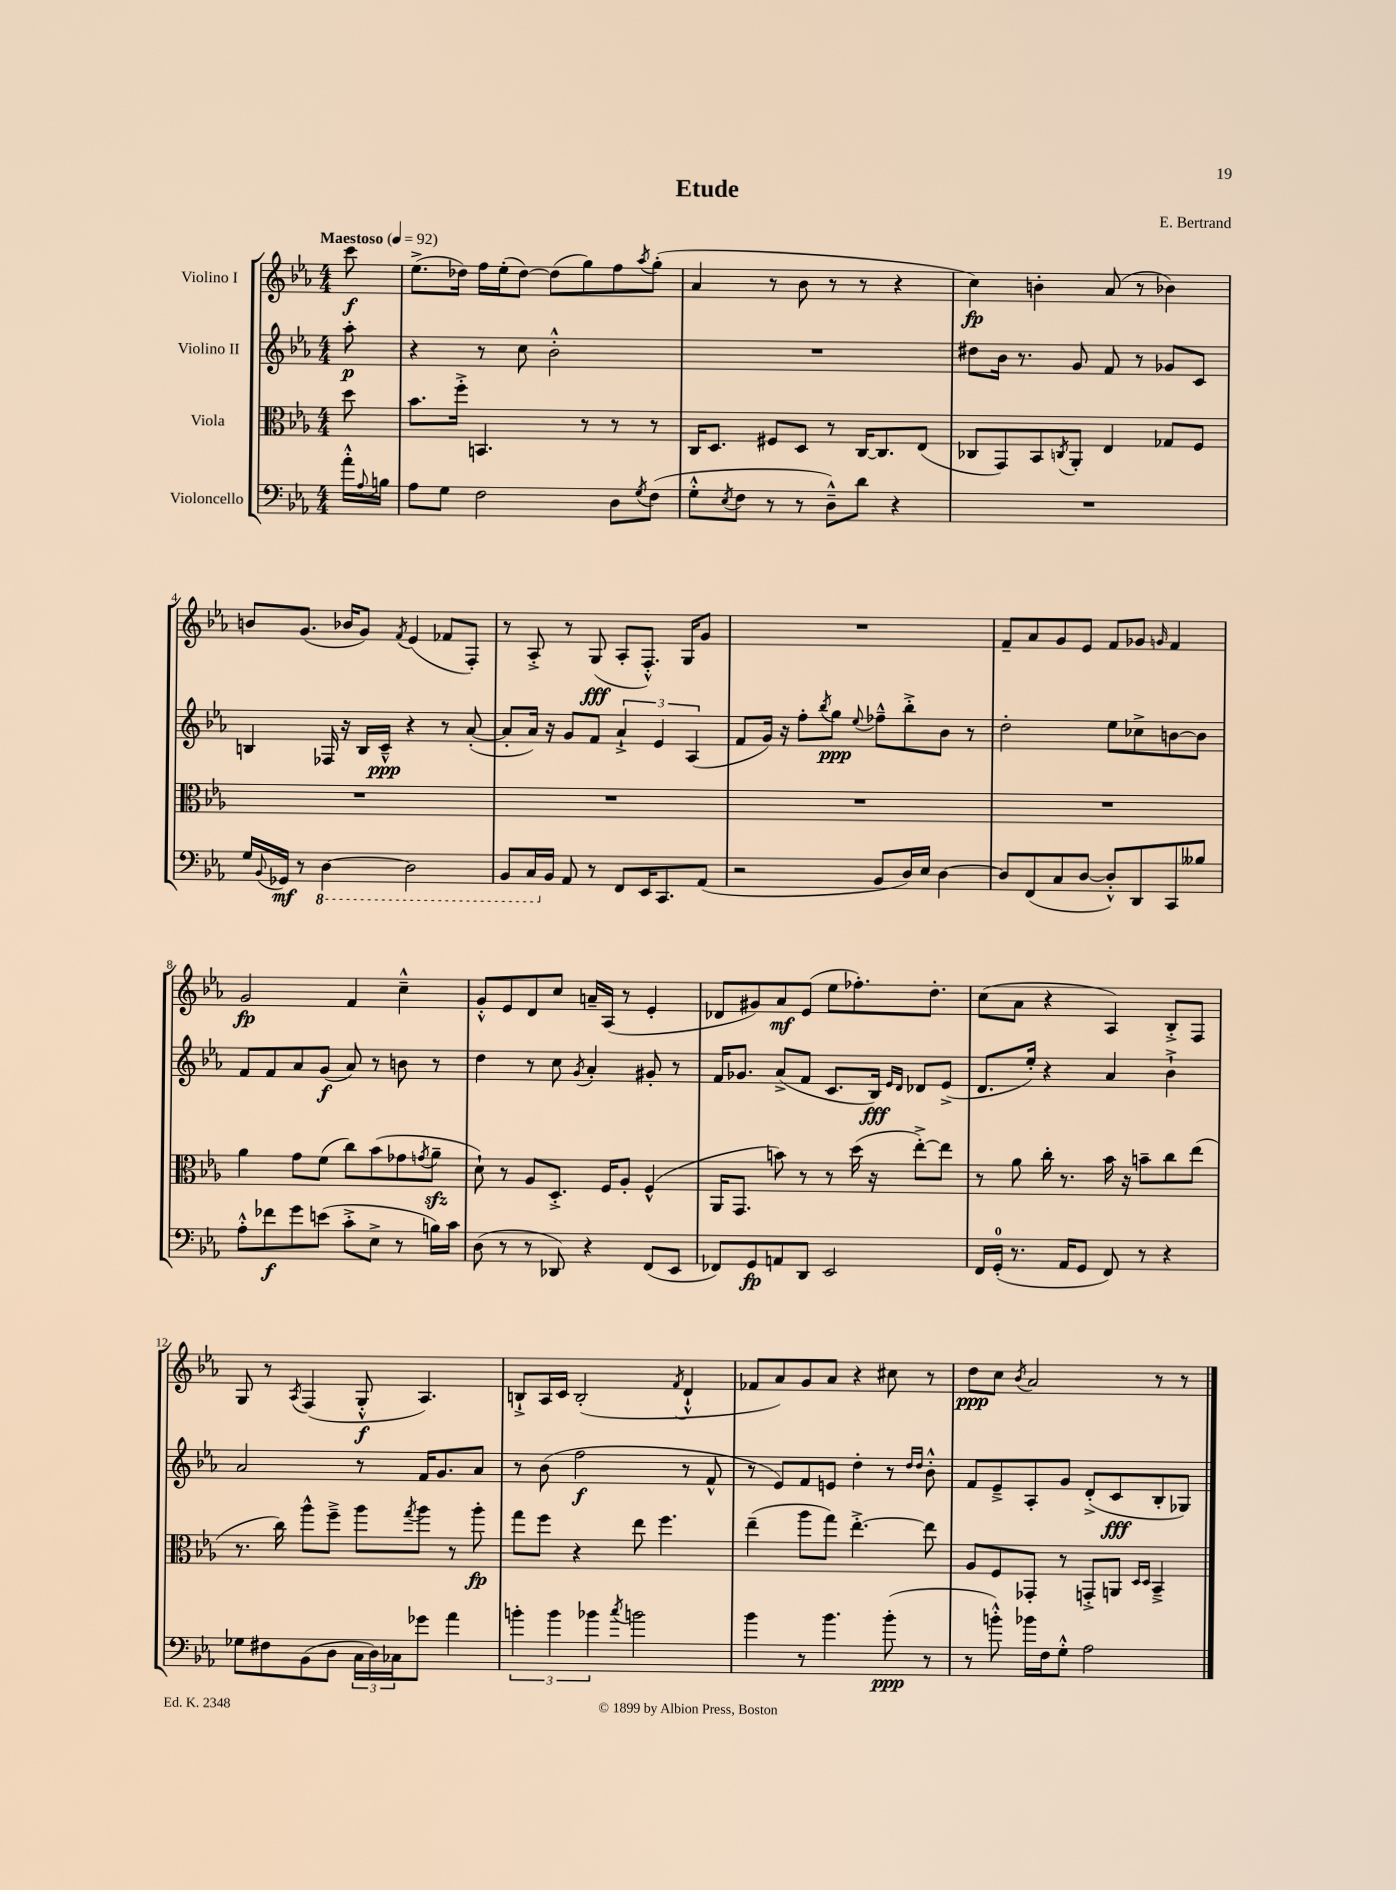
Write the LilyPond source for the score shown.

\header { title = "Etude" composer = "E. Bertrand" }
<<
\new StaffGroup <<
\new Staff = "s0" \with { instrumentName = "Violino I" } {
    \clef treble \key ees \major \numericTimeSignature \time 4/4 \partial 8 \tempo "Maestoso" 4 = 92
    c'''8\f |
    ees''8.->( des''16) f''16 ees''16-.( des''8~) des''8( g''8) f''8 \acciaccatura { aes''8 } g''8-.( |
    aes'4 r8 bes'8 r8 r8 r4 |
    c''4\fp) b'4-. aes'8( r8 bes'4) |
    b'8 g'8.( bes'16 g'8) \acciaccatura { f'8 } ees'4( fes'8 f8-.) |
    r8 aes8-.-> r8 g8\fff( aes8-. f8.-.-^) g16 g'8 |
    R1 |
    f'8-- aes'8 g'8 ees'8 f'8 ges'8 \grace { g'16 } f'4 |
    g'2\fp f'4 c''4---^ |
    g'8-.-^ ees'8 d'8 c''8 a'16-- aes16( r8 ees'4-. |
    des'8 gis'8) aes'8\mf ees'8( ees''8 fes''8.-.) d''8.-. |
    c''8( aes'8 r4 aes4) bes8-.-> f8 |
    g8 r8 \acciaccatura { aes8 } f4( g8-.-^\f aes4.) |
    b8-!-> aes16 c'16 b2-.( \acciaccatura { f'8 } d'4-!-^ |
    fes'8 aes'8) g'8 aes'8 r4 cis''8 r8 |
    d''8\ppp c''8 \acciaccatura { bes'8 } aes'2 r8 r8 \bar "|." |
}
\new Staff = "s1" \with { instrumentName = "Violino II" } {
    \clef treble \key ees \major \numericTimeSignature \time 4/4 \partial 8
    aes''8-.\p |
    r4 r8 c''8 bes'2-.-^ |
    R1 |
    dis''8 bes'16 r8. g'8 f'8 r8 ges'8 c'8 |
    b4 fes16 r16 b16 c'16---^\ppp r4 r8 aes'8~-.( |
    aes'8-. aes'16) r16 g'8 f'8 \tuplet 3/2 { aes'4-!-> ees'4 aes4( } |
    f'8 g'16) r16 f''8-. \acciaccatura { bes''8 } g''8\ppp \appoggiatura { ees''8 } fes''8---^ bes''8-.-> bes'8 r8 |
    d''2-. ees''8 ces''8-> b'8~ b'8 |
    f'8 f'8 aes'8 g'8\f( aes'8) r8 b'8 r8 |
    d''4 r8 c''8 \acciaccatura { g'8 } aes'4-. gis'8-. r8 |
    f'16 ges'8. aes'8->( f'8 c'8. bes16\fff) \grace { ees'16 d'16 } des'8 ees'8->( |
    d'8. ees''16-.) r4 aes'4 bes'4-!-> |
    aes'2 r8 f'16 g'8. aes'8 |
    r8 bes'8( f''2\f r8 f'8-^ |
    r8 ees'8) f'8 e'8 d''4-. r8 \grace { d''16 d''16 } bes'8-.-^ |
    f'8 ees'8---> aes8-. g'8 d'8-.->( c'8\fff bes8-. ges8) \bar "|." |
}
\new Staff = "s2" \with { instrumentName = "Viola" } {
    \clef alto \key ees \major \numericTimeSignature \time 4/4 \partial 8
    d''8 |
    bes'8. f''16-.-> b,4. r8 r8 r8 |
    c16 d8. fis8 d8 r8 c16~ c8. ees8( |
    ces8 g,8) bes,8 \acciaccatura { c8 } aes,8-. ees4 ges8 f8 |
    R1 |
    R1 |
    R1 |
    R1 |
    aes'4 g'8 f'8( c''8) bes'8( ges'8 \acciaccatura { g'8 } aes'8--\sfz |
    d'8-!) r8 aes8 d8.-.-> f16 aes8-. f4-^( |
    aes,16 g,8. b'8) r8 r8 d''16( r16 ees''8~-.->) ees''8 |
    r8 aes'8 c''16-. r8. bes'16 r16 b'8-- c''8 ees''8( |
    r8. c''16) aes''8-^ f''8---> aes''8 \acciaccatura { g''8 } aes''8 r8 aes''8-.\fp |
    g''8 f''8 r4 ees''8 f''4. |
    ees''4--( aes''8 g''8) ees''4.~-.-> ees''8 |
    aes8 f8 ges,8-. r8 g,8-.-> a,8 \grace { d16 d16 } bes,4---> \bar "|." |
}
\new Staff = "s3" \with { instrumentName = "Violoncello" } {
    \clef bass \key ees \major \numericTimeSignature \time 4/4 \partial 8
    aes'16-.-^ \appoggiatura { aes8 } b16 |
    aes8 g8 f2 d8 \acciaccatura { g8 } f8( |
    g8-.-^ \acciaccatura { ees8 } f8 r8 r8 d8---^) d'8 r4 |
    R1 |
    g16 \appoggiatura { bes,8 } ges,16\mf r8 \ottava #-1 d,4~ d,2 |
    bes,,8 c,16 \ottava #0 bes,16 aes,8 r8 f,8 ees,16 c,8. aes,8( |
    r2 bes,8 d16) ees16 d4~ |
    d8 f,8( c8 d8~ d8-.-^) d,8 c,8 beses8 |
    aes8-.-^ fes'8\f g'8 e'8( c'8-.-> ees8-> r8 b16) c'16 |
    d8( r8 r8 des,8) r4 f,8( ees,8 |
    fes,8) g,8\fp a,8 d,8 ees,2 |
    f,16 g,16-0-.( r8. aes,16 g,8 f,8) r8 r4 |
    ges8 fis8 bes,8( d8 \tuplet 3/2 { c16 d16) ces16 } ges'8 aes'4 |
    \tuplet 3/2 { b'4-. b'4 bes'4 } \acciaccatura { c''8 } b'2 |
    bes'4 r8 bes'4. bes'8-.\ppp( r8 |
    r8 b'8-.-^) bes'16 f16 g8-.-^ aes2 \bar "|." |
}
>>
>>
